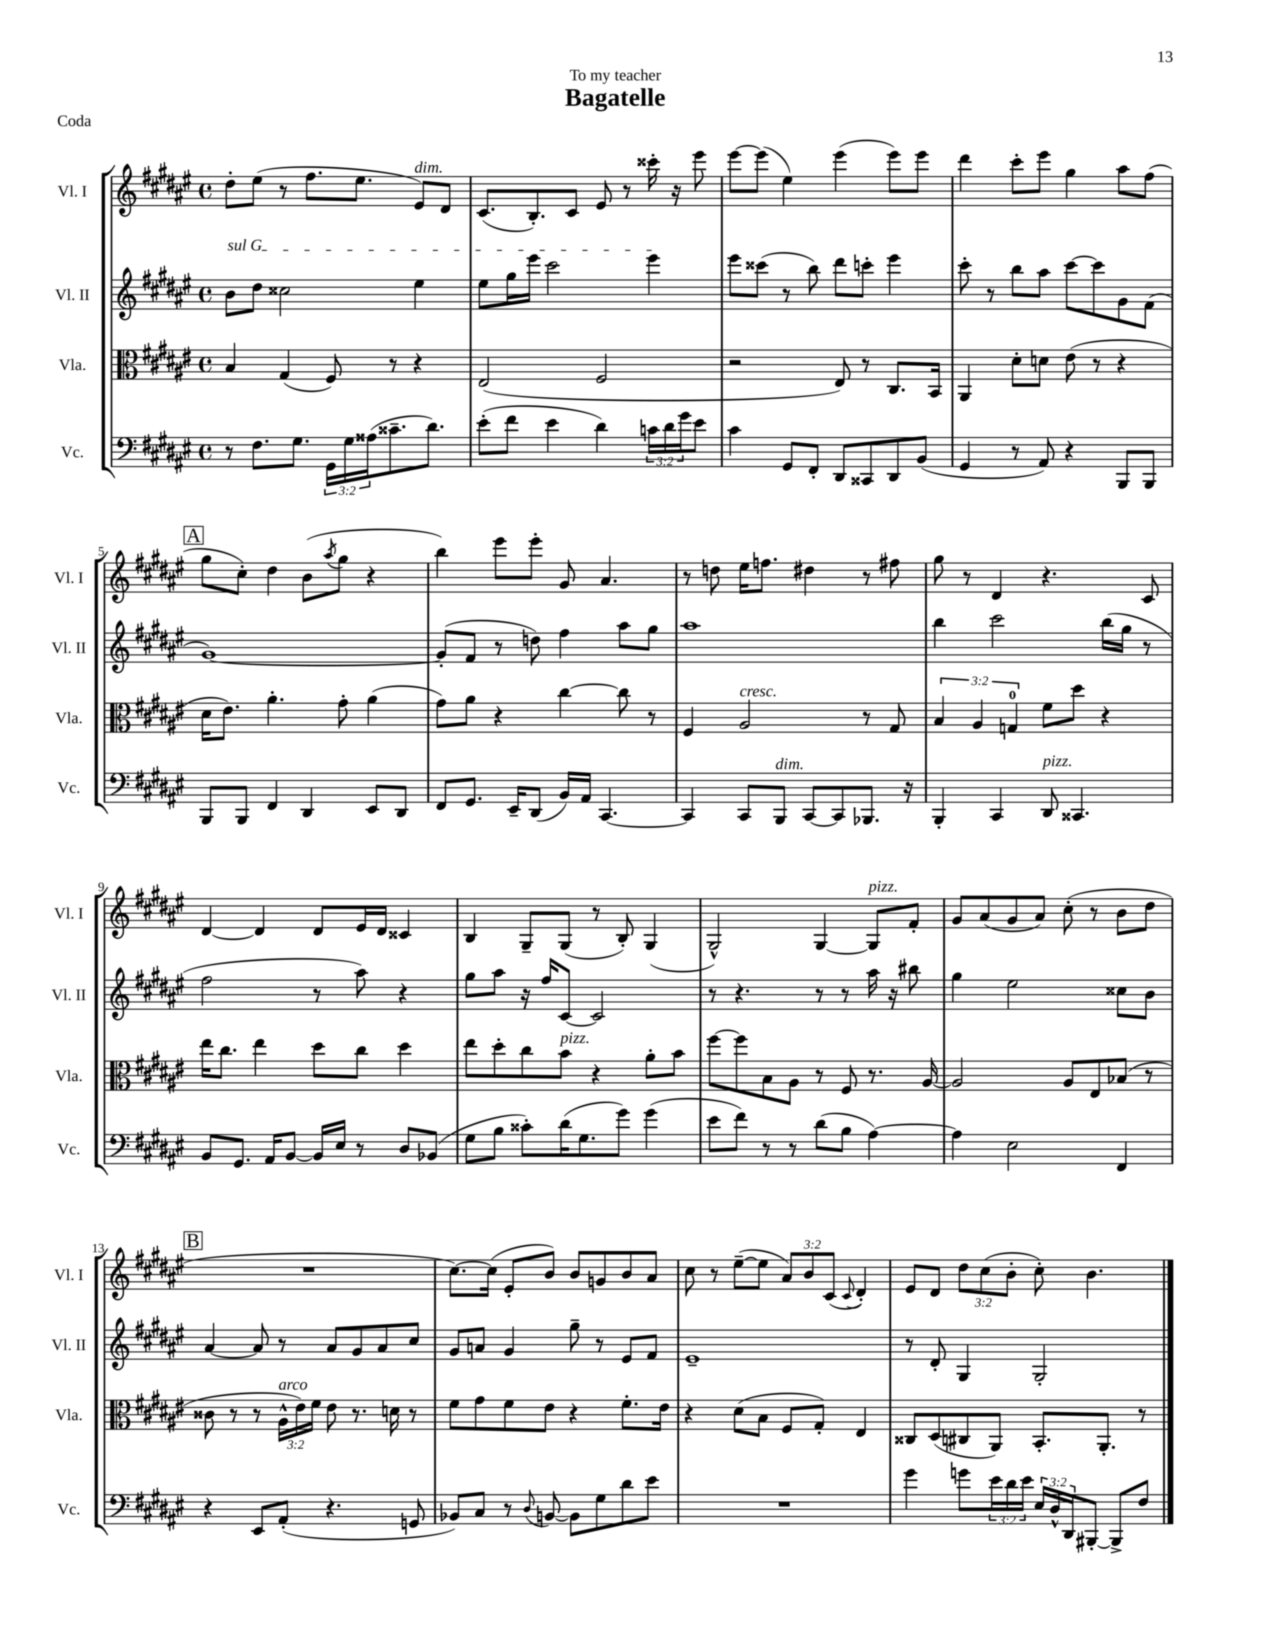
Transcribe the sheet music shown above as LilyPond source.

\header { title = "Bagatelle" dedication = "To my teacher" piece = "Coda" }
<<
\new StaffGroup <<
\new Staff = "s0" \with { instrumentName = "Vl. I" shortInstrumentName = "Vl. I" } {
    \clef treble \key fis \major \defaultTimeSignature \time 4/4 \override Staff.TupletNumber.text = #tuplet-number::calc-fraction-text
    dis''8-. eis''8( r8 fis''8. eis''8. eis'8^\markup { \italic "dim." }) dis'8 |
    cis'8.( b8.-.) cis'8 eis'8 r8 cisis'''16-. r16 eis'''8 |
    eis'''8~ eis'''8( eis''4) eis'''4( eis'''8) eis'''8 |
    dis'''4 cis'''8-. eis'''8 gis''4 ais''8 fis''8( |
    \mark \markup { \box "A" } gis''8 cis''8-.) dis''4 b'8( \acciaccatura { ais''8 } gis''8 r4 |
    b''4) eis'''8 eis'''8-. gis'8 ais'4. |
    r8 d''8 eis''16 f''8. dis''4 r8 fis''8 |
    gis''8 r8 dis'4 r4. cis'8 |
    dis'4~ dis'4 dis'8 eis'16 dis'16 cisis'4 |
    b4 gis8-- gis8( r8 b8-.) gis4( |
    gis2-^) gis4~ gis8^\markup { \italic "pizz." } fis'8-. |
    gis'8 ais'8( gis'8 ais'8) cis''8-.( r8 b'8 dis''8 |
    \mark \markup { \box "B" } R1 |
    cis''8.~) cis''16( eis'8-. b'8) b'8 g'8 b'8 ais'8 |
    cis''8 r8 eis''8~--( eis''8 \tuplet 3/2 { ais'8) b'8 cis'8( } \appoggiatura { cis'8 } dis'4-.) |
    eis'8 dis'8 \tuplet 3/2 { dis''8 cis''8( b'8-. } cis''8-.) b'4. \bar "|." |
}
\new Staff = "s1" \with { instrumentName = "Vl. II" shortInstrumentName = "Vl. II" } {
    \clef treble \key fis \major \defaultTimeSignature \time 4/4
    \once \override TextSpanner.bound-details.left.text = \markup { \italic "sul G" } b'8\startTextSpan dis''8 cisis''2 eis''4 |
    eis''8 gis''16 eis'''16 cis'''2 eis'''4\stopTextSpan |
    eis'''8 cisis'''8( r8 b''8) dis'''8 c'''8-. eis'''4 |
    cis'''8-. r8 b''8 ais''8 cis'''8~ cis'''8 gis'8 fis'8( |
    \mark \markup { \box "A" } gis'1~) |
    gis'8-.( fis'8 r8 d''8) fis''4 ais''8 gis''8 |
    ais''1 |
    b''4 cis'''2 b''16( gis''16 r8 |
    fis''2 r8 ais''8) r4 |
    gis''8 ais''8 r16 fis''16 cis'8~ cis'2 |
    r8 r4. r8 r8 ais''16 r16 bis''8 |
    gis''4 eis''2 cisis''8 b'8 |
    \mark \markup { \box "B" } ais'4~ ais'8 r8 ais'8 gis'8 ais'8 cis''8 |
    gis'8 a'8 gis'4 gis''8-- r8 eis'8 fis'8 |
    eis'1-- |
    r8 dis'8-. gis4 gis2-. \bar "|." |
}
\new Staff = "s2" \with { instrumentName = "Vla." shortInstrumentName = "Vla." } {
    \clef alto \key fis \major \defaultTimeSignature \time 4/4 \override Staff.TupletNumber.text = #tuplet-number::calc-fraction-text
    b4 gis4( fis8) r8 r4 |
    eis2( fis2 |
    r2 eis8) r8 cis8. b,16 |
    ais,4 dis'8-. d'8 eis'8( r8 r4 |
    \mark \markup { \box "A" } dis'16 eis'8.) ais'4.-. gis'8-. ais'4( |
    gis'8) ais'8 r4 cis''4~ cis''8 r8 |
    fis4 ais2^\markup { \italic "cresc." } r8 gis8 |
    \tuplet 3/2 { b4 ais4 g4-0 } fis'8 dis''8 r4 |
    eis''16 cis''8. eis''4 dis''8 cis''8 dis''4 |
    eis''8 dis''8-. cis''8 b'8^\markup { \italic "pizz." } r4 ais'8-. b'8 |
    fis''8~ fis''8 b8 ais8 r8 fis8 r8. ais16~ |
    ais2 ais8 eis8 bes8( r8 |
    \mark \markup { \box "B" } cisis'8 r8 r8 \tuplet 3/2 { ais16-^^\markup { \italic "arco" } eis'16) fis'16 } eis'8 r8. d'16 r8 |
    fis'8 gis'8 fis'8 eis'8 r4 fis'8.-. eis'16 |
    r4 dis'8( b8 fis8 gis8-.) eis4 |
    cisis8 dis8( cis8 ais,8) b,8.-. ais,8.-. r8 \bar "|." |
}
\new Staff = "s3" \with { instrumentName = "Vc." shortInstrumentName = "Vc." } {
    \clef bass \key fis \major \defaultTimeSignature \time 4/4 \override Staff.TupletNumber.text = #tuplet-number::calc-fraction-text
    r8 fis8. gis8. \tuplet 3/2 { gis,16 gis16 aisis16( } cisis'8.-- dis'8.) |
    eis'8-.( fis'8 eis'4 dis'4) \tuplet 3/2 { c'16 dis'16 gis'16 } eis'8 |
    cis'4 gis,8 fis,8-. dis,8 cisis,8 dis,8 b,8( |
    gis,4 r8 ais,8) r4 b,,8 b,,8 |
    \mark \markup { \box "A" } b,,8 b,,8 fis,4 dis,4 eis,8 dis,8 |
    fis,8 gis,8. eis,16-- dis,8( b,16) ais,16 cis,4.~ |
    cis,4 cis,8 b,,8^\markup { \italic "dim." } cis,8~ cis,8 bes,,8. r16 |
    b,,4-. cis,4 dis,8^\markup { \italic "pizz." } cisis,4. |
    b,8 gis,8. ais,16 b,8~ b,16 eis16 r8 dis8 bes,8( |
    gis8 b8 cisis'8-.) dis'16( gis8. gis'8) gis'4( |
    eis'8 fis'8) r8 r8 dis'8( b8 ais4~) |
    ais4 eis2 fis,4 |
    \mark \markup { \box "B" } r4 eis,8 ais,8-.( r4. g,8 |
    bes,8) cis8 r8 \appoggiatura { dis8 } b,8~ b,8 gis8 dis'8 eis'8 |
    R1 |
    gis'4 g'8 \tuplet 3/2 { eis'16 dis'16 eis'16 } \tuplet 3/2 { eis16 dis16-^ dis,16 } bis,,8~-. bis,,8-> fis8 \bar "|." |
}
>>
>>
